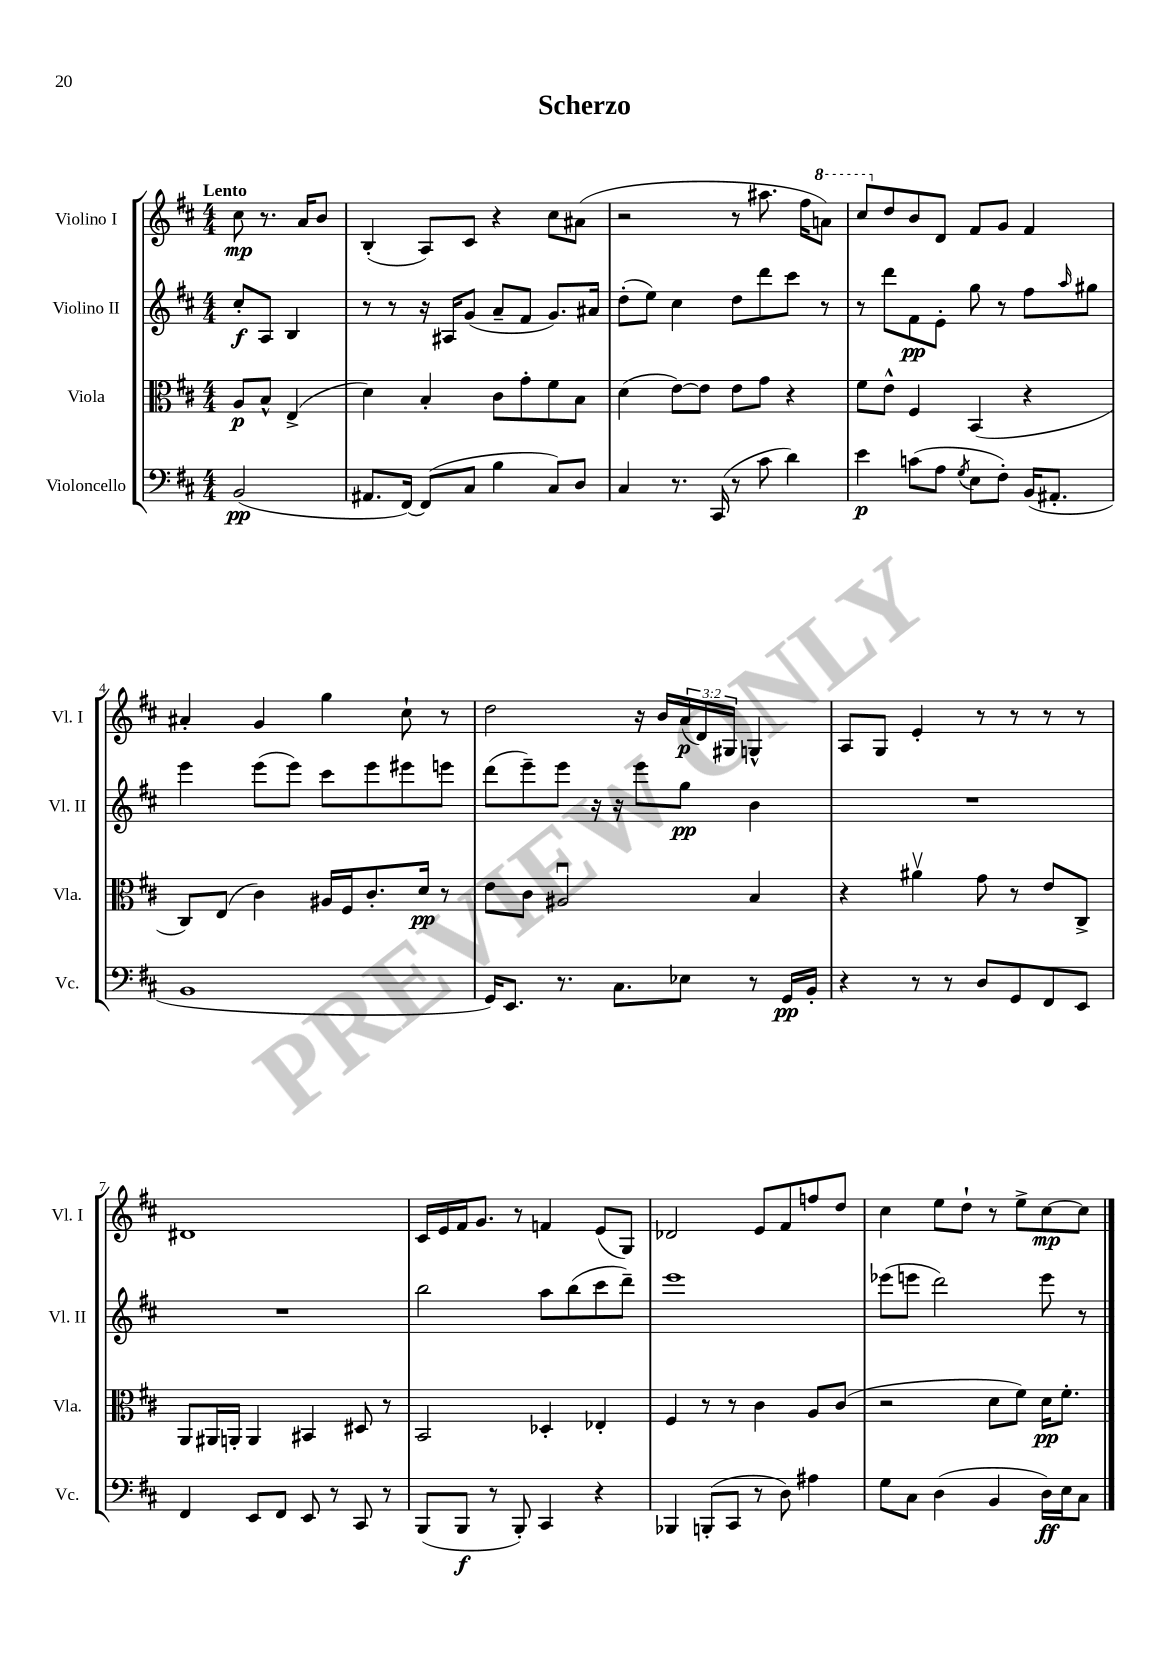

**kern	**kern	**kern	**kern
*staff4	*staff3	*staff2	*staff1
*clefF4	*clefC3	*clefG2	*clefG2
*k[f#c#]	*k[f#c#]	*k[f#c#]	*k[f#c#]
*M4/4	*M4/4	*M4/4	*M4/4
(2BB	8A	8cc#'	8cc#
.	8B^^	8A	8.r
.	(4E^	4B	.
.	.	.	16a
.	.	.	8b
=	=	=	=
8.AA#	4d)	8r	(4B'
.	.	8r	.
[16FF#)	.	.	.
(8FF#]	4B'	16r	8A)
.	.	16A#	.
8C#	.	(8g	8c#
4B	8c#	8a~	4r
.	8g'	8f#	.
8C#)	8f#	8.g)	8cc#
8D	8B	.	(8a#
.	.	16a#	.
=	=	=	=
4C#	(4d	(8dd'	2r
.	.	8ee)	.
8.r	[8e)	4cc#	.
.	8e]	.	.
(16CC#	.	.	.
8r	8e	8dd	8r
8c#	8g	8ddd	8.aa#
4d)	4r	8ccc#	.
.	.	.	16ff#
.	.	8r	8aa)
=	=	=	=
4e	8f#	8r	8ccc#
.	8e^^	8ddd	8dd
(8c	4F#	8f#	8b
8A	.	8e'	8d
8qG	.	.	.
8E	(4BB	8gg	8f#
8F#')	.	8r	8g
(16BB	4r	8ff#	4f#
8.AA#'	.	.	.
.	.	16qqaa	.
.	.	8gg#	.
=	=	=	=
1BB	8C#)	4eee	4a#'
.	(8E	.	.
.	4c#)	(8eee	4g
.	.	8eee)	.
.	16A#	8ccc#	4gg
.	16F#	.	.
.	8.c#'	8eee	.
.	.	8eee#	8cc#`
.	16d	.	.
.	8r	8eee	8r
=	=	=	=
16GG)	8e	(8ddd	2dd
8.EE	.	.	.
.	8c#	8eee~)	.
8.r	2A#u	8eee	.
.	.	16r	.
8.C#	.	16r	.
.	.	8eee	16r
.	.	.	16b
8E-	.	8gg	(24a
.	.	.	24d)
.	.	.	24G#
8r	4B	4b	4G^^
16GG	.	.	.
16BB'	.	.	.
=	=	=	=
4r	4r	1r	8A
.	.	.	8G
8r	4a#v	.	4e'
8r	.	.	.
8D	8g	.	8r
8GG	8r	.	8r
8FF#	8e	.	8r
8EE	8C#^	.	8r
=	=	=	=
4FF#	8AA	1r	1d#
.	16AA#	.	.
.	16AA'	.	.
8EE	4AA	.	.
8FF#	.	.	.
8EE	4BB#	.	.
8r	.	.	.
8CC#	8D#	.	.
8r	8r	.	.
=	=	=	=
(8BBB	2BB	2bb	16c#
.	.	.	16e
8BBB	.	.	16f#
.	.	.	8.g
8r	.	.	.
8BBB')	.	.	8r
4CC#	4D-'	8aa	4f
.	.	(8bb	.
4r	4E-'	8ccc#	(8e
.	.	8ddd~)	8G)
=	=	=	=
4BBB-	4F#	1eee	2d-
(8BBB'	8r	.	.
8CC#	8r	.	.
8r	4c#	.	8e
8D)	.	.	8f#
4A#	8A	.	8ff
.	(8c#	.	8dd
=	=	=	=
8G	2r	(8eee-	4cc#
8C#	.	8eee	.
(4D	.	2ddd)	8ee
.	.	.	8dd`
4BB	8d	.	8r
.	8f#)	.	8ee^
16D)	16d	8eee	[8cc#
16E	8.f#'	.	.
8C#	.	8r	8cc#]
==	==	==	==
*-	*-	*-	*-
